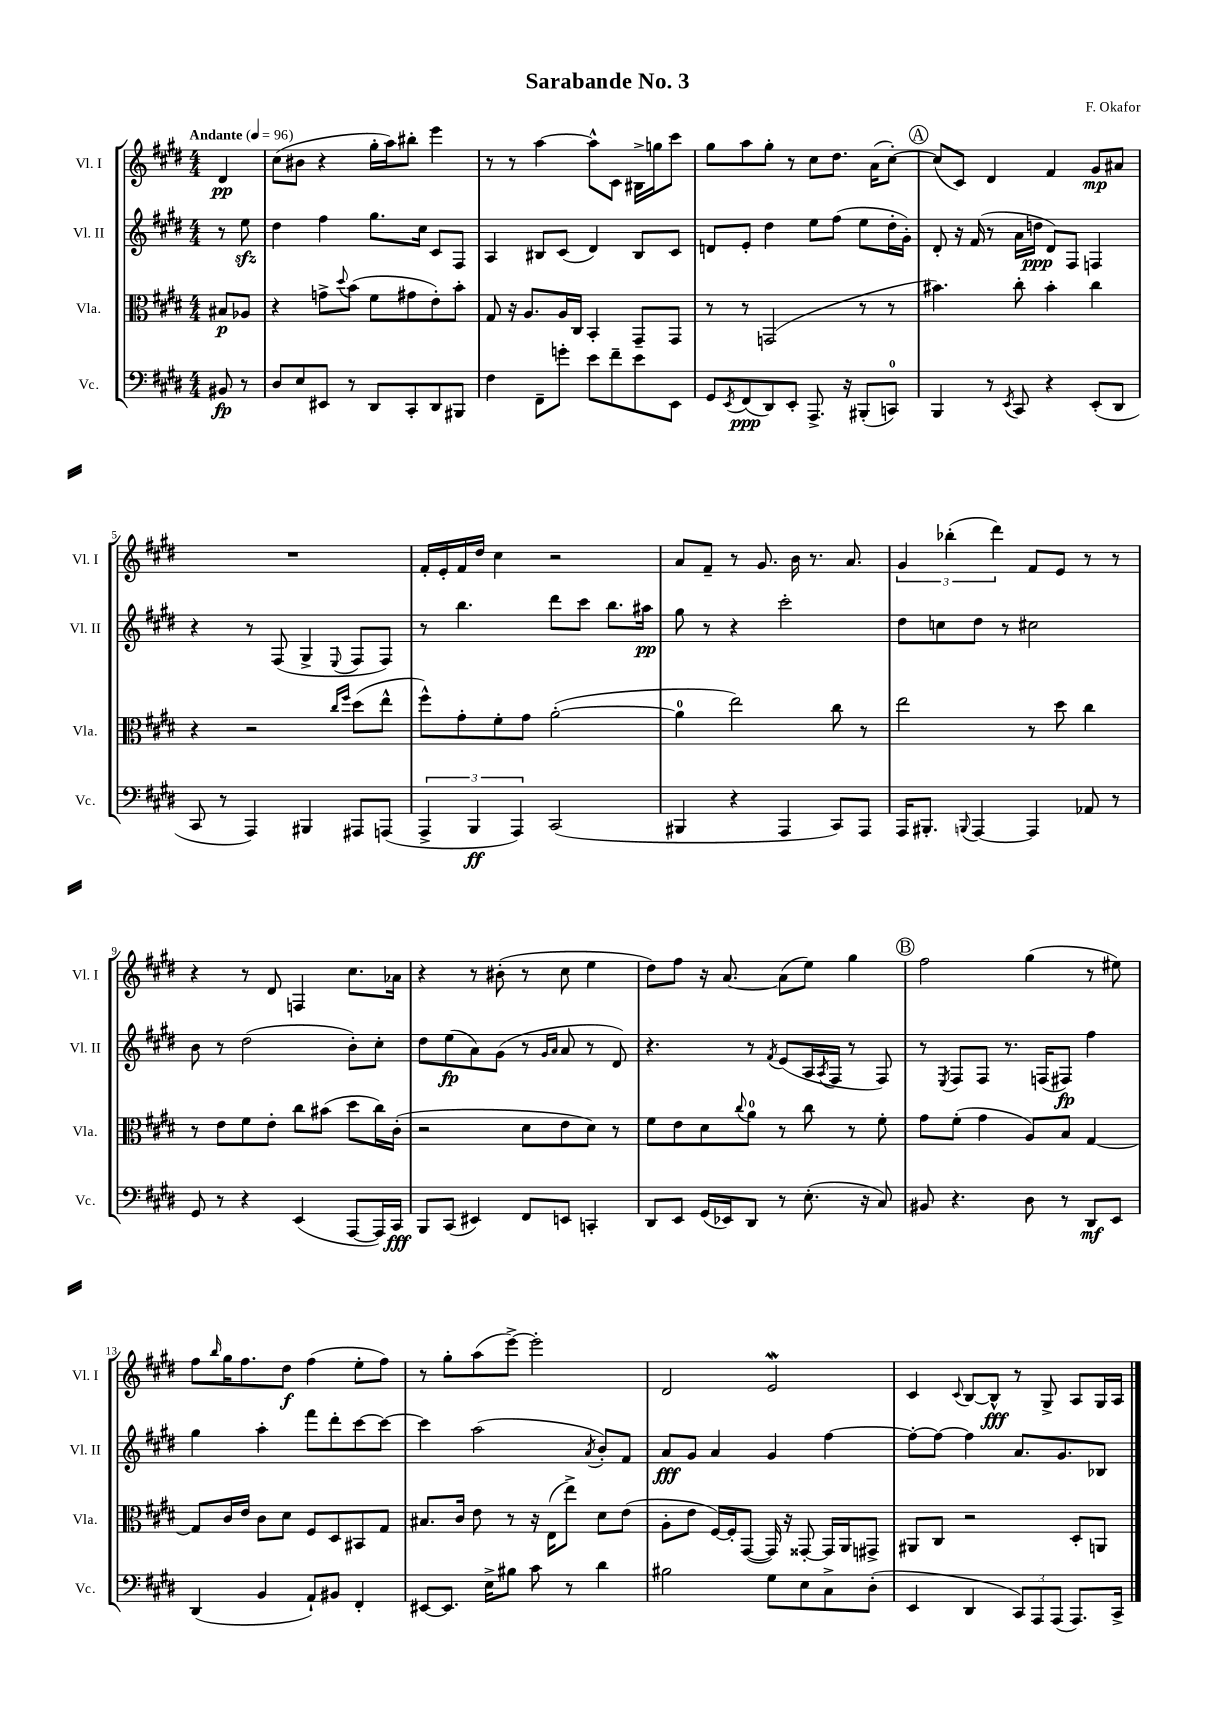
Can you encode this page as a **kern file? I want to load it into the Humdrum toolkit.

**kern	**kern	**kern	**kern
*staff4	*staff3	*staff2	*staff1
*clefF4	*clefC3	*clefG2	*clefG2
*k[f#c#g#d#]	*k[f#c#g#d#]	*k[f#c#g#d#]	*k[f#c#g#d#]
*M4/4	*M4/4	*M4/4	*M4/4
*MM96	*MM96	*MM96	*MM96
8BB#	8B#	8r	4d#
8r	8A-	8ee	.
=	=	=	=
8D#	4r	4dd#	(8cc#
8E	.	.	8b#
8EE#	8g^	4ff#	4r
.	8qqdd#	.	.
8r	(8b	.	.
8DD#	8f#	8.gg#	16gg#'
.	.	.	16aa)
8CC#'	8g#	.	8bb#'
.	.	16cc#	.
8DD#	8e')	8c#	4eee
8BBB#	8b'	8F#	.
=	=	=	=
4F#	8G#	4A	8r
.	16r	.	8r
.	8.A	.	.
8FF#~	.	8B#	[4aa
8g'	16A	(8c#	.
.	16C#	.	.
8e	4BB'	4d#)	8aa^^]
8f#~	.	.	8c#
8e	8GG#~	8B#	16B#^
.	.	.	16gg
8EE	8GG#	8c#	8ccc#
=	=	=	=
8GG#	8r	8d	8gg#
8qEE	.	.	.
(8FF#	8r	8e'	8aa
8DD#)	(2GG	4dd#	8gg#'
8EE'	.	.	8r
8.AAA^	.	8ee	8cc#
.	.	(8ff#	8.dd#
16r	.	.	.
(8BBB#'	8r	8ee	.
.	.	.	(16a
8CC)	8r	16dd#'	[8cc#')
.	.	16g#')	.
=	=	=	=
4BBB	4.b#)	8d#'	(8cc#]
.	.	16r	8c#)
.	.	(16f#	.
8r	.	8r	4d#
8qEE	.	.	.
8CC#	8cc#'	16a	.
.	.	16dd	.
4r	4b#'	8d#)	4f#
.	.	8F#	.
(8EE'	4cc#	4F	8g#
8DD#	.	.	8a#
=	=	=	=
8CC#	4r	4r	1r
8r	.	.	.
4AAA)	2r	8r	.
.	.	(8F#	.
4BBB#	.	4G#^	.
.	16qqcc#	.	.
.	16qqff#	8qqE	.
8AAA#	(8dd#	8F#	.
(8AAA	8ee^^	8F#)	.
=	=	=	=
6AAA^	8ff#^^)	8r	16f#'
.	.	.	16e'
.	8g#'	4.bb	16f#
6BBB	.	.	.
.	.	.	16dd#
.	8f#'	.	4cc#
6AAA)	.	.	.
.	8g#	.	.
(2CC#	([2a'	8ddd#	2r
.	.	8ccc#	.
.	.	8.bb	.
.	.	16aa#	.
=	=	=	=
4BBB#	4a]	8gg#	8a
.	.	8r	8f#~
4r	2ee)	4r	8r
.	.	.	8.g#
4AAA	.	2ccc#'	.
.	.	.	16b
.	.	.	8.r
8CC#)	8cc#	.	.
.	.	.	8.a
8AAA	8r	.	.
=	=	=	=
16AAA	2ee	8dd#	6g#
8.BBB#'	.	.	.
.	.	8cc	.
.	.	.	(6bb-'
8qqBBB	.	.	.
[4AAA	.	8dd#	.
.	.	.	6ddd#)
.	.	8r	.
4AAA]	8r	2cc#	8f#
.	8dd#	.	8e
8AA-	4cc#	.	8r
8r	.	.	8r
=	=	=	=
8GG#	8r	8b	4r
8r	8e	8r	.
4r	8f#	(2dd#	8r
.	8e'	.	8d#
(4EE	8cc#	.	4F
.	(8b#	.	.
[8AAA	8dd#	8b')	8.cc#
16AAA])	16cc#)	8cc#'	.
16CC#	(16c#'	.	16a-
=	=	=	=
8BBB	2r	8dd#	4r
(8CC#	.	(8ee	.
4EE#)	.	8a)	8r
.	.	(8g#	(8b#'
8FF#	8d#	8r	8r
.	.	16qqg#	.
.	.	16qqa	.
8EE	8e	8a	8cc#
4CC'	8d#)	8r	4ee
.	8r	8d#)	.
=	=	=	=
8DD#	8f#	4.r	8dd#)
8EE	8e	.	8ff#
(16GG#	8d#	.	16r
16EE-)	.	.	[8.a
.	8qqcc#	.	.
8DD#	8a	8r	.
.	.	8qf#	.
8r	8r	(8e	(8a]
(8.E'	8cc#	16A	8ee)
.	.	8qA	.
.	.	16F#	.
.	8r	8r	4gg#
16r	.	.	.
8C#)	8f#'	8F#)	.
=	=	=	=
8BB#	8g#	8r	2ff#
.	.	8qE	.
4.r	(8f#'	8F#	.
.	4g#	8F#	.
.	.	8.r	.
8D#	8A)	.	(4gg#
.	.	(16F	.
8r	8B	8F#)	.
8DD#	[4G#	4ff#	8r
8EE	.	.	8ee#)
=	=	=	=
(4DD#	8G#]	4gg#	8ff#
.	.	.	16qqbb
.	16c#	.	16gg#
.	16e	.	8.ff#
4BB	8c#	4aa'	.
.	8d#	.	8dd#
8AA`)	8F#	8fff#	(4ff#
8BB#	8D#	8ddd#'	.
4FF#'	8BB#	[8ccc#	8ee'
.	8G#	8ccc#_	8ff#)
=	=	=	=
[8EE#	8.B#	4ccc#]	8r
8.EE#]	.	.	8gg#'
.	16c#	.	.
.	8e	(2aa	(8aa
16E^	.	.	.
8B#	8r	.	[8eee^)
8c#	16r	.	2eee']
.	(16E	.	.
8r	8ee^)	.	.
.	.	8qa	.
4d#	8d#	8b')	.
.	(8e	8f#	.
=	=	=	=
2B#	8A'	8a	2d#
.	8e	8g#	.
.	[16F#)	4a	.
.	16F#']	.	.
.	([8GG#	.	.
8G#	16GG#])	4g#	2e
.	16r	.	.
8E	[8GG##'	.	.
8C#^	16GG##]	[4ff#	.
.	16AA	.	.
(8D#'	8GG#^	.	.
=	=	=	=
4EE	8AA#	8ff#'_	4c#
.	8C#	8ff#_	.
.	.	.	8qqc#
4DD#	2r	4ff#]	[8B
.	.	.	8B^^]
12CC#)	.	8.a	8r
12AAA	.	.	.
.	.	.	8G#^
(12AAA	.	.	.
.	.	8.g#	.
8.AAA)	8D#'	.	8A
.	8AA	8B-	16G#
16CC#^	.	.	16A
==	==	==	==
*-	*-	*-	*-
